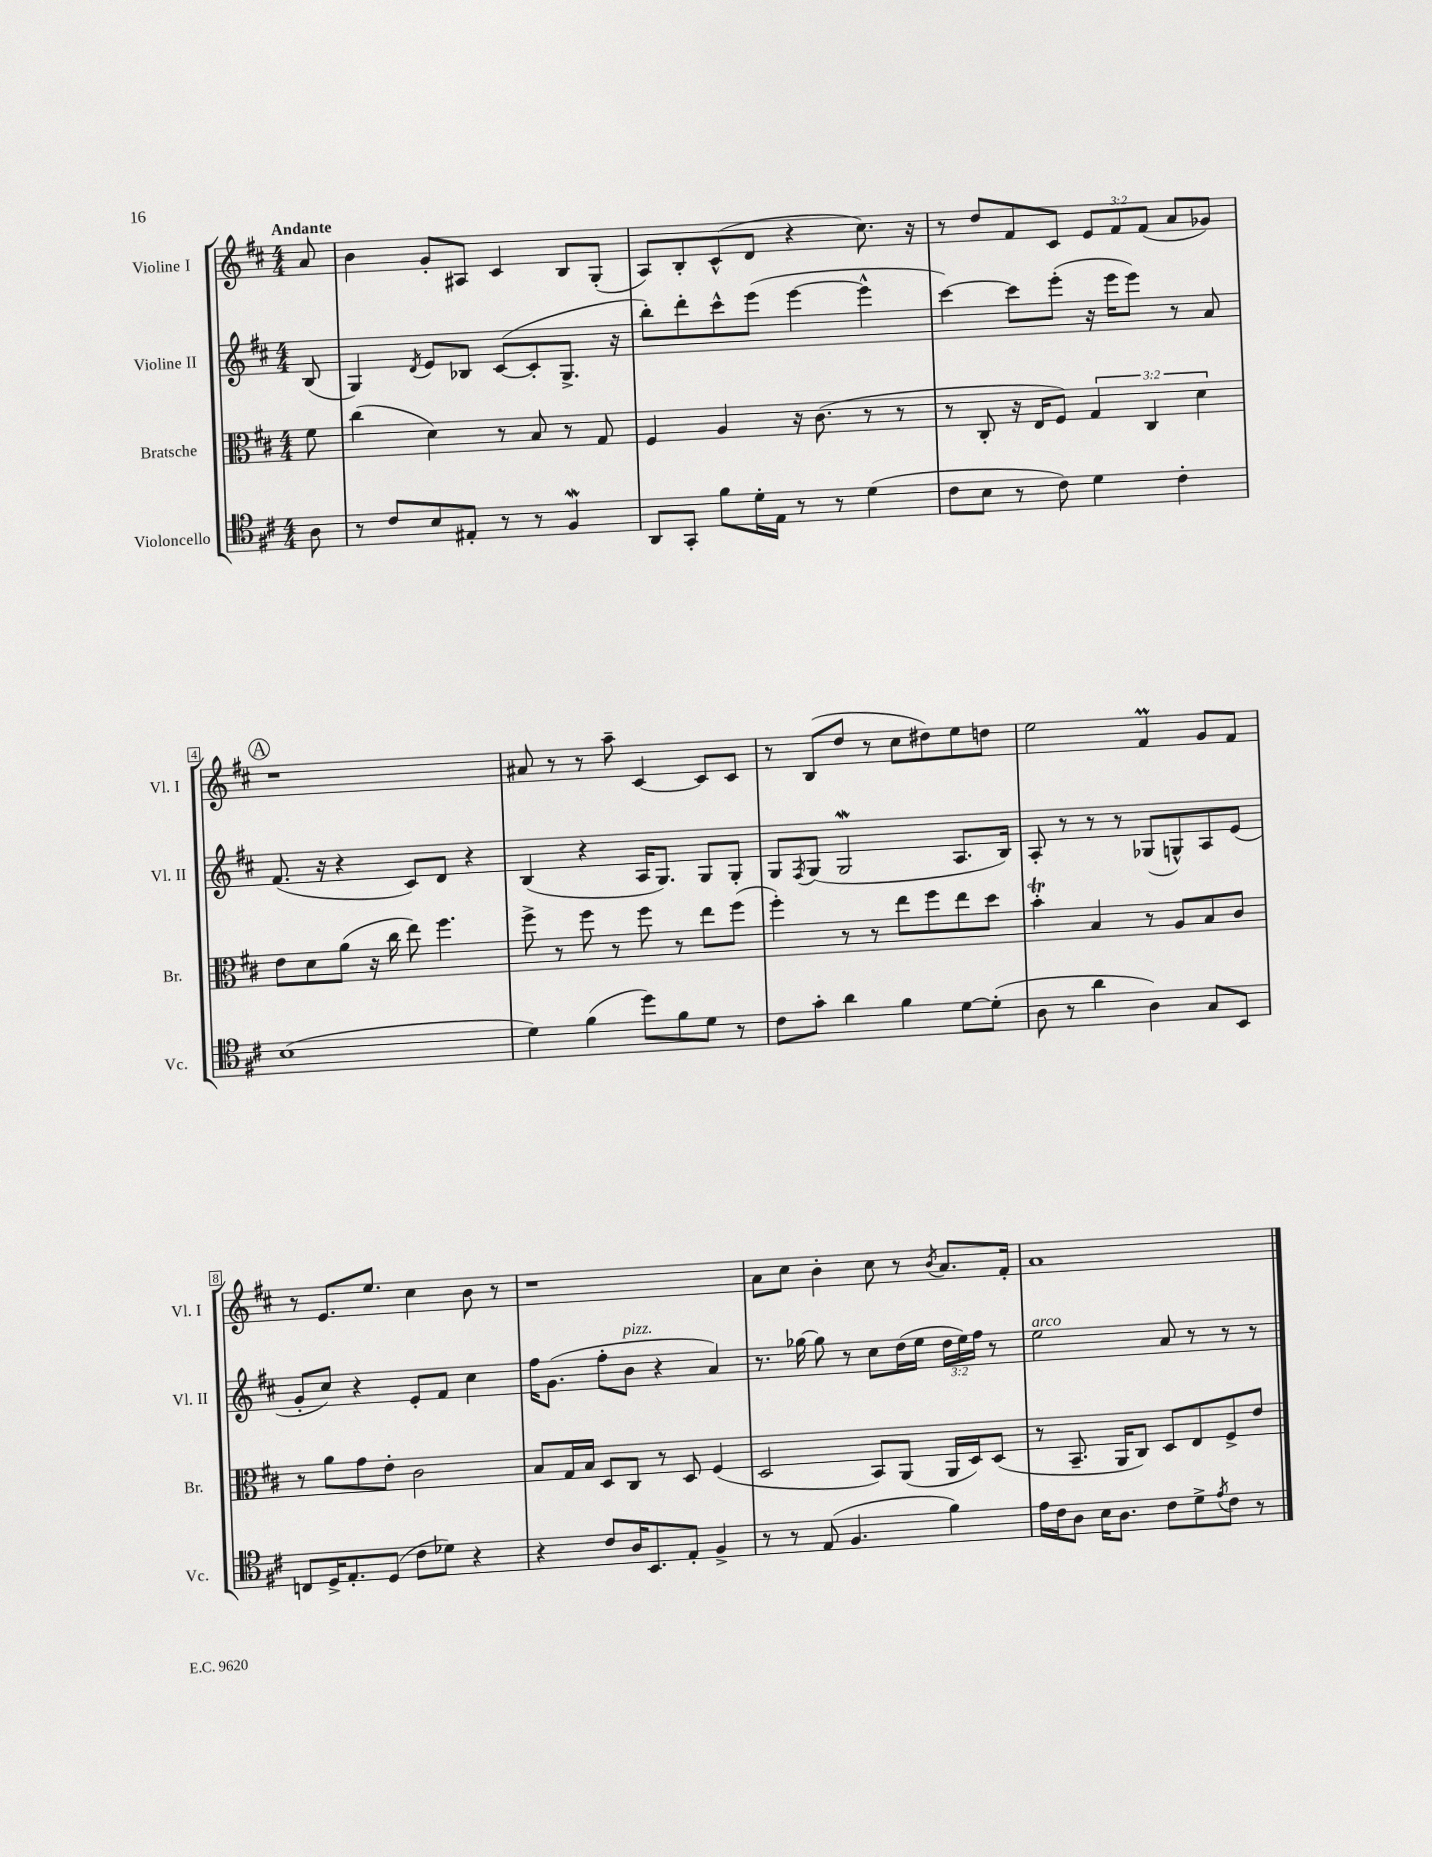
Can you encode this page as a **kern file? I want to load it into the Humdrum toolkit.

**kern	**kern	**kern	**kern
*staff4	*staff3	*staff2	*staff1
*clefC4	*clefC3	*clefG2	*clefG2
*k[f#c#]	*k[f#c#]	*k[f#c#]	*k[f#c#]
*M4/4	*M4/4	*M4/4	*M4/4
8A	8f#	(8B	8a
=	=	=	=
8r	(4cc#	4G)	4b
8c#	.	.	.
.	.	8qd	.
8B	4d)	8e	8g'
8E#'	.	8B-	8A#
8r	8r	([8c#	4c#
8r	8B	8c#']	.
4F#	8r	8.G^	8B
.	8G	.	(8G'
.	.	16r	.
=	=	=	=
8AA	4F#	8bb')	8A)
8GG'	.	8ddd'	8B'
8f#	4A	8ccc#^^	(8c#^^
16d'	.	(8eee	8d
16E	.	.	.
8r	16r	[4eee	4r
.	(8.c#	.	.
8r	.	.	.
(4d	8r	4eee^^]	8.cc#)
.	8r	.	.
.	.	.	16r
=	=	=	=
8c#	8r	[4ccc#)	8r
8B	8C#'	.	8dd
8r	16r	8ccc#]	8f#
.	16E	.	.
8c#)	8F#)	(8eee'	8c#
4d	6G	16r	12e
.	.	16eee	.
.	.	.	12f#
.	.	8eee)	.
.	6C#	.	(12f#
4c#'	.	8r	8a
.	6d	.	.
.	.	8a	8g-)
=	=	=	=
(1B	8e	(8.f#	1r
.	8d	.	.
.	.	16r	.
.	(8a	4r	.
.	16r	.	.
.	16cc#	.	.
.	8ee)	8c#)	.
.	4.ff#	8d	.
.	.	4r	.
=	=	=	=
4d)	8ff#^	(4B	8a#
.	8r	.	8r
(4f#	8ff#	4r	8r
.	8r	.	8aa~
8dd)	8ff#	16A	[4c#
.	.	8.G)	.
8f#	8r	.	.
8d	8ee	8G	8c#]
8r	(8ff#	8G'	8c#
=	=	=	=
8c#	4ff#')	8G	8r
.	.	8qF#	.
8g'	.	(8G	(8B
4a	8r	2G	8dd
.	8r	.	8r
4f#	8ee	.	8cc#
.	8ff#	.	8dd#)
[8d	8ee	8.A	8ee
(8d']	8dd	.	8dd
.	.	16B)	.
=	=	=	=
8A	4b'	8A'	2ee
8r	.	8r	.
4a	4B	8r	.
.	.	8r	.
4A)	8r	(8G-	4f#
.	8A	8G^^)	.
8G	8B	8A	8g
8BB	8c#	(8e	8f#
=	=	=	=
8C	8r	8g'	8r
16D^	8a	8cc#)	8.e
8.E'	.	.	.
.	8g	4r	.
.	.	.	8.ee
(8D	8e'	.	.
8c#	2c#	8e'	4cc#
8d-)	.	8f#	.
4r	.	4cc#	8b
.	.	.	8r
=	=	=	=
4r	8B	16ff#	1r
.	.	(8.g	.
.	16G	.	.
.	16B	.	.
8c#	8D	8ff#'	.
16A	8C#	8b	.
8.BB	.	.	.
.	8r	4r	.
8E'	8D	.	.
4F#^	(4F#	4a)	.
=	=	=	=
8r	2D	8.r	8a
8r	.	.	8cc#
.	.	[16gg-	.
(8E	.	8gg-]	4b'
4.F#	.	8r	.
.	8BB)	8cc#	8cc#
.	(8AA	(16dd	8r
.	.	16ee	.
.	.	.	8qb
4f#)	16AA	24dd	8.a
.	.	24ee)	.
.	16D)	.	.
.	.	24ff#	.
.	(8D	8r	.
.	.	.	16f#'
=	=	=	=
16e	8r	2ee	1a
16c#	.	.	.
8A	8.BB~	.	.
16B	.	.	.
8.A	16AA	.	.
.	8C#)	.	.
8c#	8D	8a	.
8d^	8E	8r	.
8qe	.	.	.
8c#	8F#^	8r	.
8r	8e	8r	.
==	==	==	==
*-	*-	*-	*-
